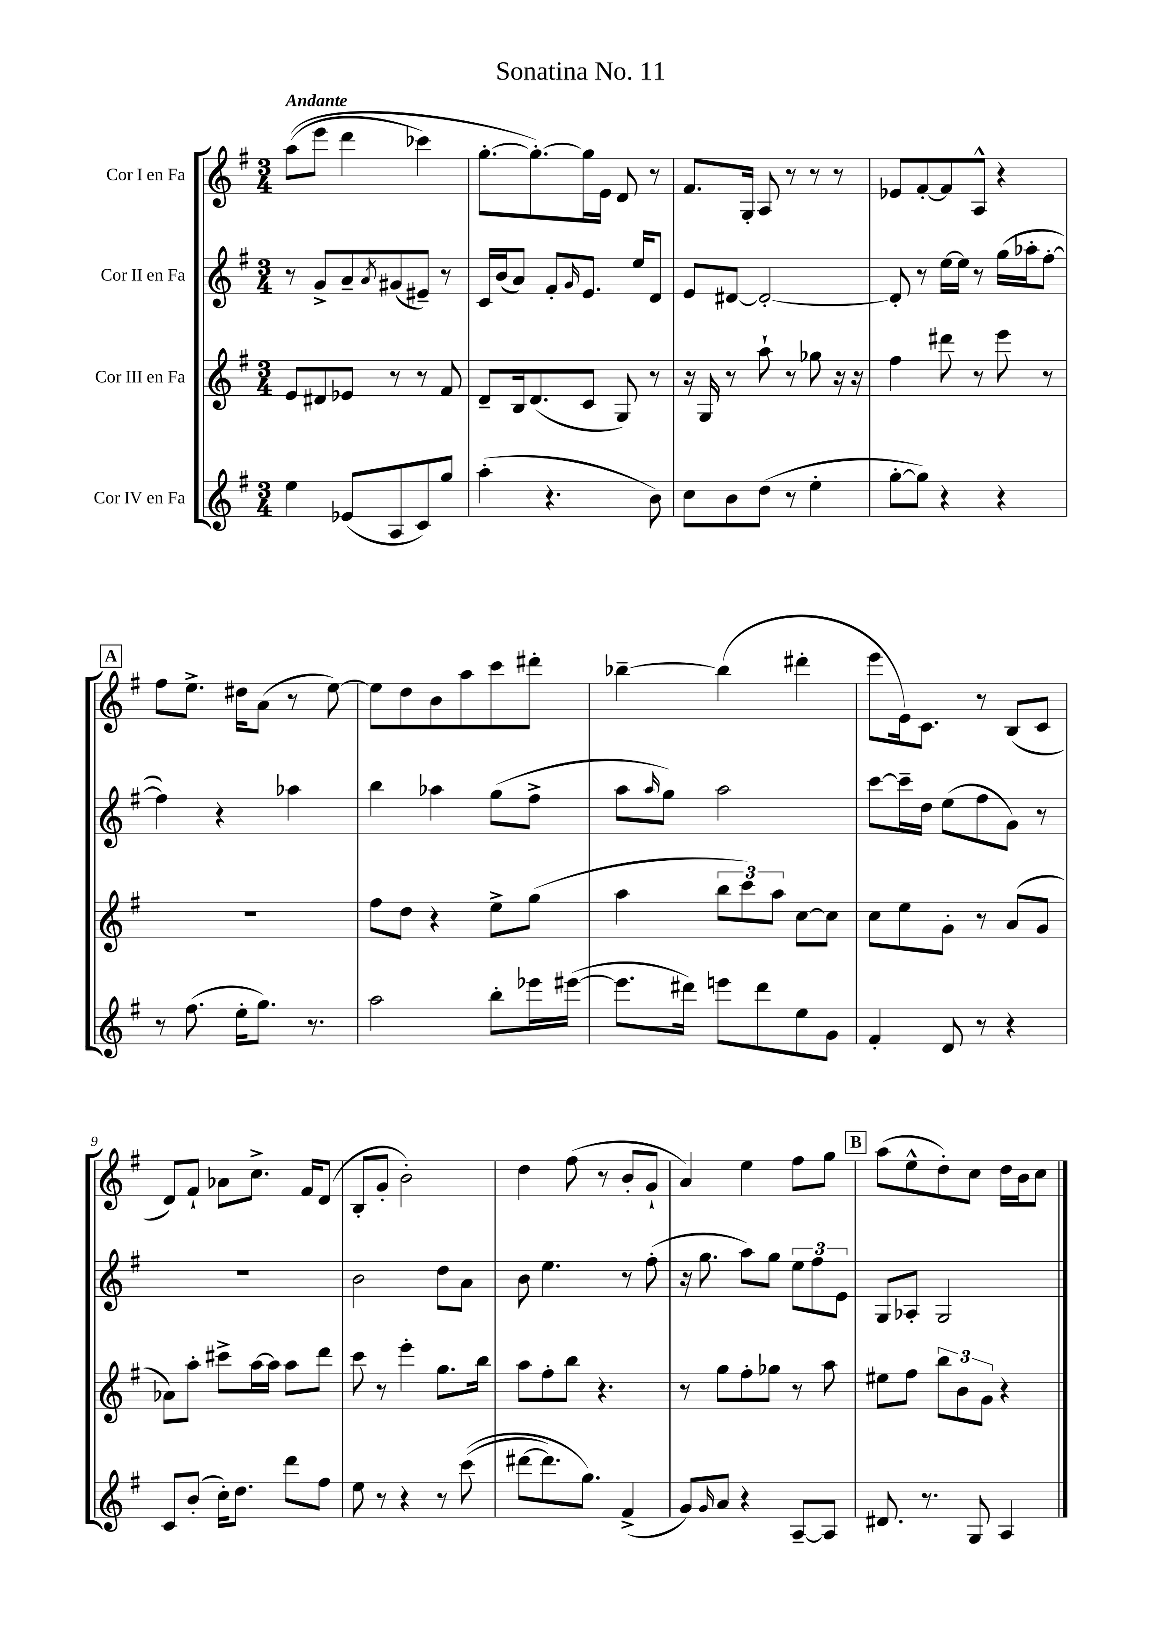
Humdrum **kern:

**kern	**kern	**kern	**kern
*staff4	*staff3	*staff2	*staff1
*clefG2	*clefG2	*clefG2	*clefG2
*k[f#]	*k[f#]	*k[f#]	*k[f#]
*M3/4	*M3/4	*M3/4	*M3/4
4ee	8e	8r	&((8aa
.	8d#	8g^	8eee
(8e-	8e-	8a~	4ddd
.	.	8qa	.
8A	8r	(8g#	.
8c)	8r	8e#~)	4ccc-)
8gg	8f#	8r	.
=	=	=	=
(4aa'	8d~	16c	[8.gg'
.	.	(16b	.
.	16B	8a)	.
.	(8.d	.	8.gg'_&)
4.r	.	8f#'	.
.	.	16qqg	.
.	8c	8.e	16gg]
.	.	.	16e
.	8G)	.	8d
.	.	16ee	.
8b)	8r	8d	8r
=	=	=	=
8cc	16r	8e	8.f#
.	16G	.	.
8b	8r	[8d#	.
.	.	.	16G'
(8dd	8aa`	2d#'_	8A
8r	8r	.	8r
4ee'	8gg-	.	8r
.	16r	.	8r
.	16r	.	.
=	=	=	=
[8gg'	4ff#	8d#']	8e-
8gg])	.	8r	[8f#'
4r	8ddd#	[16ee	8f#]
.	.	16ee]	.
.	8r	8r	8A^^
4r	8eee	(16gg	4r
.	.	16aa-'	.
.	8r	[8ff#'	.
=	=	=	=
8r	2.r	4ff#])	8ff#
(8.ff#	.	.	8.ee^
.	.	4r	.
16ee'	.	.	16dd#
8.gg)	.	.	(8a
.	.	4aa-	8r
8.r	.	.	.
.	.	.	[8ee)
=	=	=	=
2aa	8ff#	4bb	8ee]
.	8dd	.	8dd
.	4r	4aa-	8b
.	.	.	8aa
8bb'	8ee^	(8gg	8ccc
16eee-	(8gg	8ff#^	8ddd#'
([16eee#	.	.	.
=	=	=	=
8.eee#]	4aa	8aa	[4bb-~
.	.	16qqaa	.
.	.	8gg)	.
16ddd#)	.	.	.
8eee	12bb	2aa	(4bb-]
.	12ccc)	.	.
8ddd#	.	.	.
.	12aa	.	.
8ee	[8cc	.	4ddd#'
8g	8cc]	.	.
=	=	=	=
4f#'	8cc	[8ccc	8eee
.	8ee	16ccc~]	16e)
.	.	16dd	8.c
8d	8g'	(8ee	.
8r	8r	8ff#	8r
4r	(8a	8g)	(8B
.	8g	8r	8c
=	=	=	=
8c	8a-)	2.r	8d)
(8b'	8aa'	.	8f#`
16cc')	8ccc#^	.	8a-
8.dd	.	.	.
.	[16aa	.	8.cc^
.	16aa]	.	.
8ddd	8aa	.	.
.	.	.	16f#
8ff#	8ddd	.	(8d
=	=	=	=
8ee	8ccc	2b	8B'
8r	8r	.	8g'
4r	4eee'	.	2b')
8r	8.gg	8dd	.
&((8ccc	.	8a	.
.	16bb	.	.
=	=	=	=
[8ddd#	8aa	8b	4dd
8.ddd#])	8ff#'	4.ee	.
.	8bb	.	(8ff#
8.gg&)	.	.	.
.	4.r	.	8r
(4f#^	.	8r	8b'
.	.	(8ff#'	8g`
=	=	=	=
8g)	8r	16r	4a)
.	.	8.gg	.
16qqg	.	.	.
8a	8gg	.	.
4r	8ff#'	8aa)	4ee
.	8gg-	8gg	.
[8A~	8r	12ee	8ff#
.	.	12ff#	.
8A]	8aa	.	8gg
.	.	12e	.
=	=	=	=
8.d#	8ee#	8G	(8aa
.	8ff#	8A-'	8ee^^
8.r	.	.	.
.	12bb	2G	8dd')
.	12b	.	.
8G	.	.	8cc
.	12g	.	.
4A	4r	.	16dd
.	.	.	16b
.	.	.	8cc
==	==	==	==
*-	*-	*-	*-
